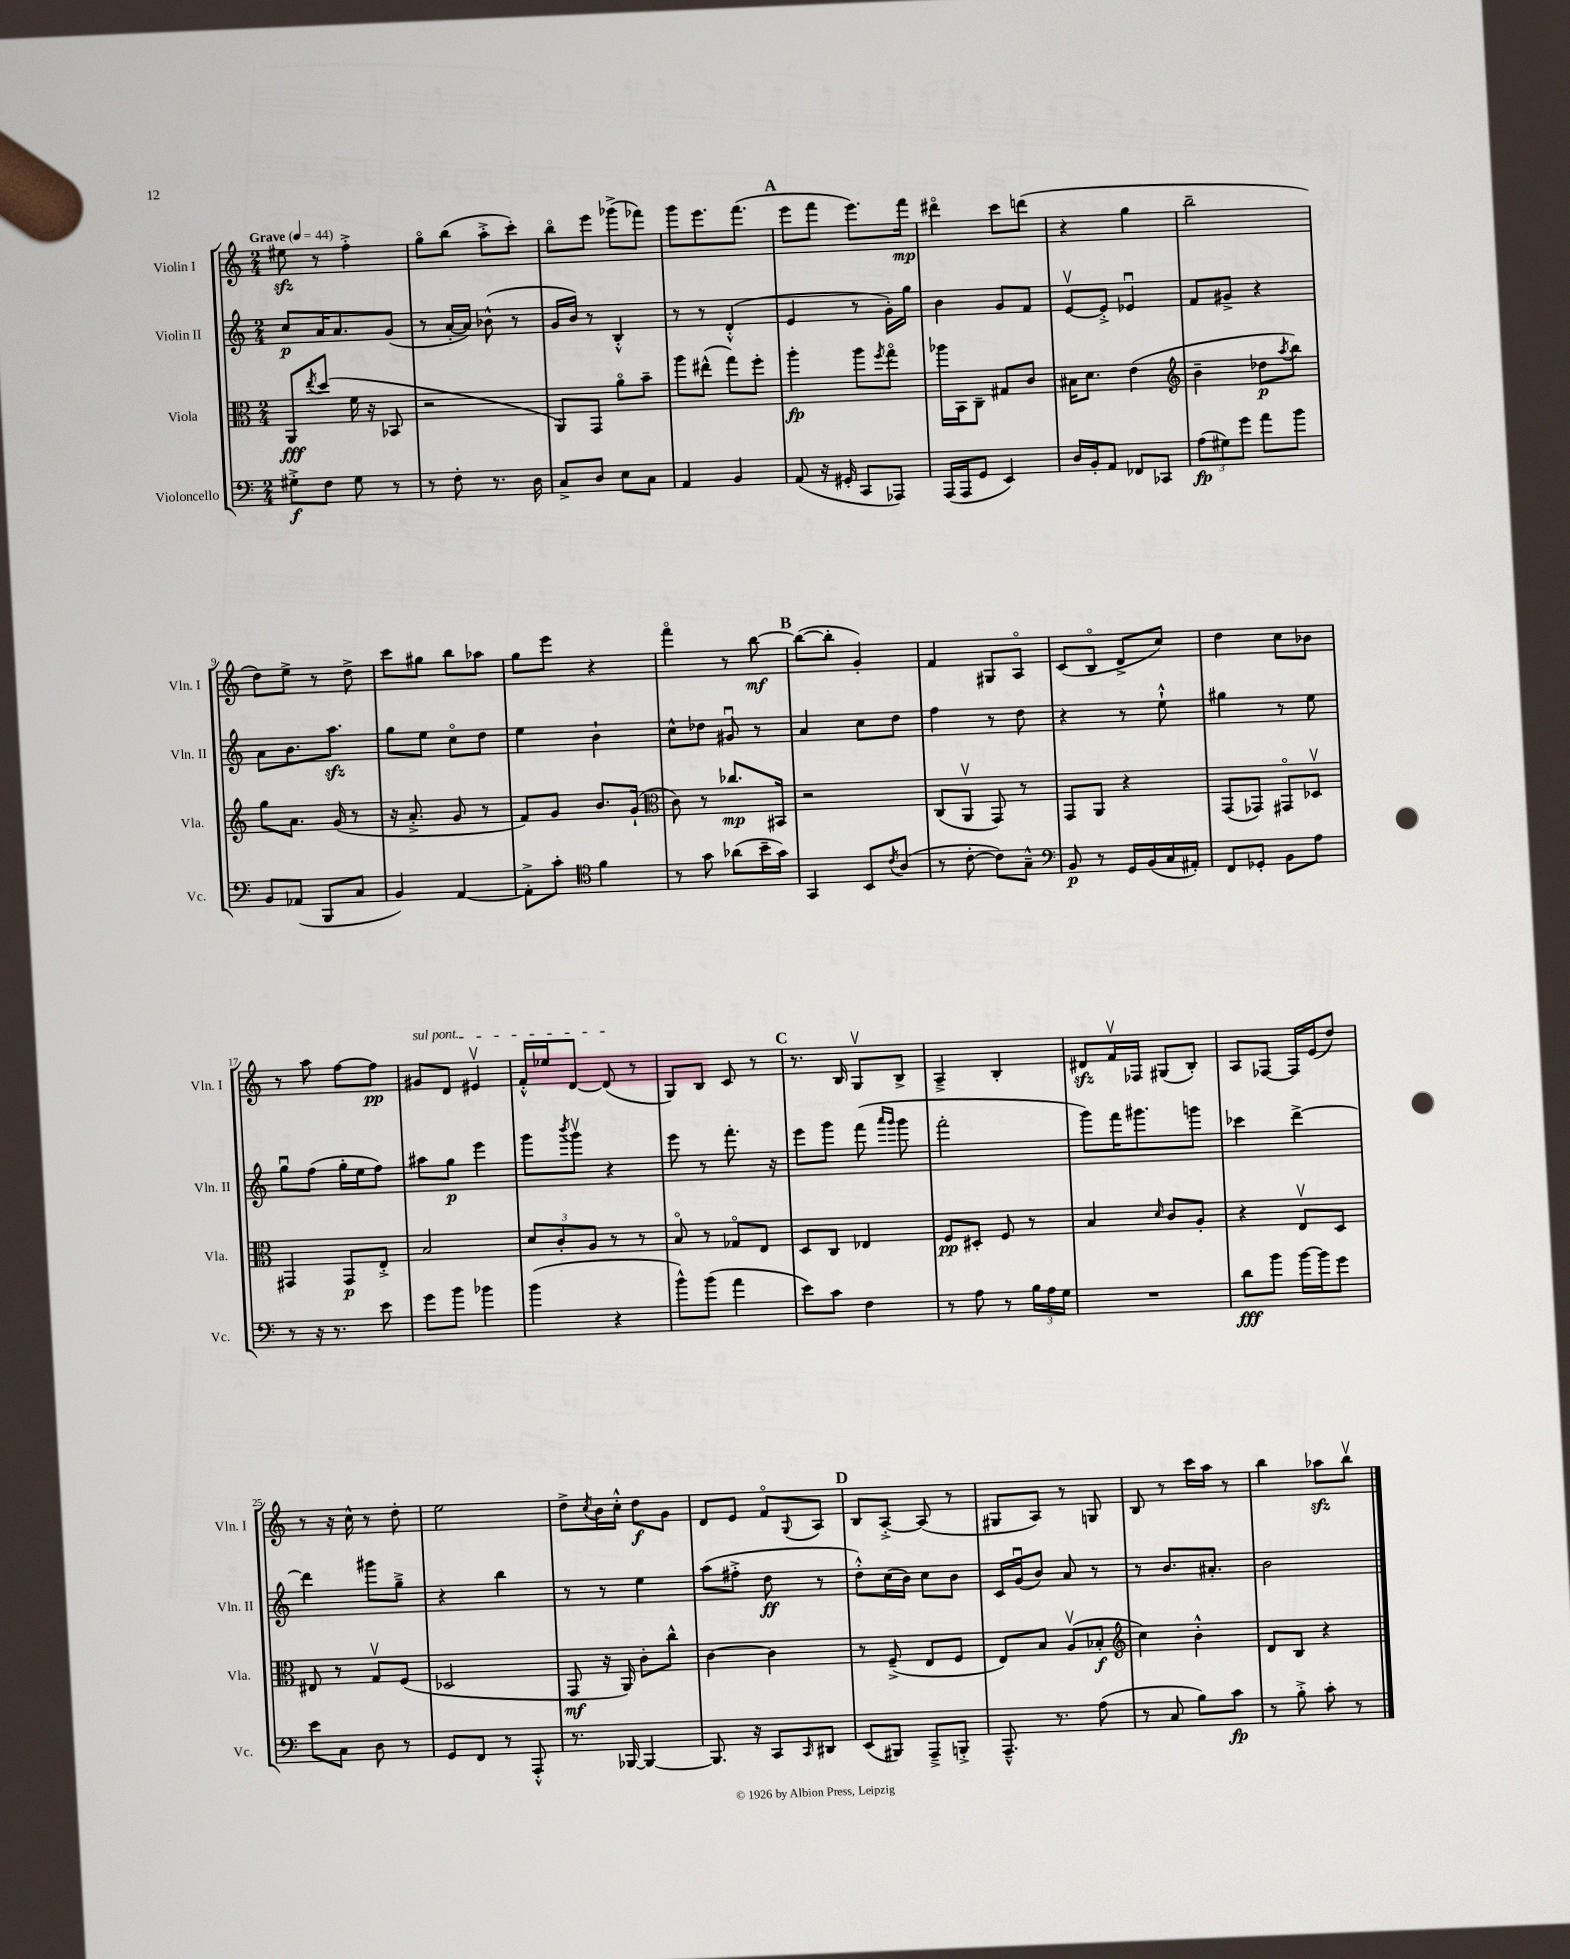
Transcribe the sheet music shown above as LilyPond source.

<<
\new StaffGroup <<
\new Staff = "s0" \with { instrumentName = "Violin I" shortInstrumentName = "Vln. I" } {
    \clef treble \key c \major \numericTimeSignature \time 2/4 \tempo "Grave" 4 = 44
    eis''8\sfz r8 f''4-.-> |
    g''8\flageolet b''8( a''8-.-> c'''8-.) |
    b''8\flageolet e'''8 ges'''8->( fes'''8) |
    g'''8 e'''8. f'''8.( |
    \mark \markup { \bold "A" } e'''8 f'''8 e'''8.) f'''16\mp |
    dis'''4\flageolet c'''8 d'''8( |
    r4 g''4 |
    b''2-- |
    d''8) e''8-> r8 d''8-> |
    c'''8 gis''8 b''8 aes''8 |
    g''8 e'''8 r4 |
    f'''4\flageolet r8 b''8~\mf |
    \mark \markup { \bold "B" } b''8~( b''8-. g'4-.) |
    f'4 gis8 a8\flageolet |
    c'8( b8\flageolet d'8-> c''8) |
    d''4 c''8 bes'8 |
    r8 a''8 f''8~ f''8\pp |
    \once \override TextSpanner.bound-details.left.text = \markup { \italic "sul pont." } gis'8\startTextSpan d'8 eis'4\upbow |
    f'16-.-^ ees''16 d'8~ d'8\stopTextSpan( r8 |
    g8) b8 c'8 r8 |
    \mark \markup { \bold "C" } r8. b16 g8\upbow b8-> |
    a4---> b4-. |
    dis'8\sfz f'16\upbow fes16 gis8( b8-.) |
    a8 fes8~ fes16 e'16( d''8) |
    r8 r16 c''16-^ r8 d''8-. |
    e''2 |
    d''8-> \acciaccatura { c''8 } b'16 c''16-.-^ d''8\f g'8 |
    d'8 e'8 f'8\flageolet \appoggiatura { g8 } a8 |
    \mark \markup { \bold "D" } b8 a8~-.-> a8( r8 |
    gis8 a8) r8 g8 |
    b8 r8 c'''16 a''16 r8 |
    b''4 aes''8\sfz b''8\upbow \bar "|." |
}
\new Staff = "s1" \with { instrumentName = "Violin II" shortInstrumentName = "Vln. II" } {
    \clef treble \key c \major \numericTimeSignature \time 2/4
    c''8\p a'16 a'8. g'8( |
    r8 a'16~-. a'16) bes'8-^( r8 |
    g'16 b'16) r8 b4-.-^ |
    r8 r8 d'4-.-^( |
    \mark \markup { \bold "A" } e'4 r8 g'16-.) g''16 |
    b'4 g'8 f'8 |
    e'8~\upbow e'8-.-> ees'4\downbow |
    f'8 gis'8-> r4 |
    a'8 b'8. a''8.\sfz |
    g''8 e''8 c''8\flageolet d''8 |
    e''4 b'4-! |
    c''8-^ des''8 gis'8\downbow r8 |
    \mark \markup { \bold "B" } a'4 c''8 d''8 |
    f''4 r8 d''8 |
    r4 r8 e''8-!-^ |
    gis''4 r8 e''8 |
    g''8\downbow f''8( g''16-. e''16 f''8) |
    ais''8 g''8\p e'''4 |
    g'''8 \acciaccatura { b'''8 } g'''8\upbow r4 |
    e'''8 r8 f'''8.-. r16 |
    \mark \markup { \bold "C" } e'''8 g'''8 f'''8( \grace { a'''16 g'''16 } g'''8 |
    f'''2-. |
    g'''8) f'''16 gis'''8. g'''8 |
    ces'''4 d'''4~-> |
    d'''4 gis'''8 g''8---> |
    r4 b''4 |
    r8 r8 e''4 |
    a''8( fis''8-.-> d''8\ff r8 |
    \mark \markup { \bold "D" } d''8-.-^) c''16( b'16) c''8 b'8 |
    c'16 g'16\downbow( b'8) a'8 r8 |
    r8 b'8. ais'8.-. |
    b'2 \bar "|." |
}
\new Staff = "s2" \with { instrumentName = "Viola" shortInstrumentName = "Vla." } {
    \clef alto \key c \major \numericTimeSignature \time 2/4
    a,8\fff \acciaccatura { e''8 } d''8( f'16 r16 bes,8 |
    r2 |
    a,8) g,8 a'8\flageolet b'8-- |
    a''8 eis''8-^( g''8) f''8-. |
    \mark \markup { \bold "A" } a''4-.\fp a''8 \acciaccatura { f''8 } g''8\flageolet |
    aes''16 b,16 c8-- gis8 c'8 |
    bis16 d'8. e'4( |
    \clef treble b'4-- des''8\p \acciaccatura { a''8 } b''8) |
    g''8 a'8. g'16( r8 |
    r16 a'8.-.-> g'8 r8 |
    f'8) g'8 b'8. g'16-!( |
    \clef alto c'8) r8 ces''8.\mp bis,16 |
    \mark \markup { \bold "B" } r2 |
    c8( a,8\upbow g,8) r8 |
    g,8 a,8 r4 |
    g,8( ges,8) gis,8\flageolet des8\upbow |
    gis,4 gis,8\p e8-.-> |
    b2 |
    \tuplet 3/2 { d'8 c'8-. a8 } r8 r8 |
    b8\flageolet r8 ges8\flageolet e8 |
    \mark \markup { \bold "C" } d8 c8 ees4 |
    f8\pp dis8-. f8 r8 |
    b4 \grace { d'16 } c'8 a8-. |
    r4 e8\upbow d8 |
    eis8 r8 g8\upbow f8( |
    des2 |
    g,8\mf r16 a,16) c'8-. c''8-^ |
    c'4~ c'4 |
    \mark \markup { \bold "D" } r8 f8--->( e8 f8 |
    e8) b8 a8\upbow( bes8-.\f |
    \clef treble c''4) b'4-.-^ |
    d'8 b8 r4 \bar "|." |
}
\new Staff = "s3" \with { instrumentName = "Violoncello" shortInstrumentName = "Vc." } {
    \clef bass \key c \major \numericTimeSignature \time 2/4
    gis8-.->\f f8 gis8 r8 |
    r8 f8-. r8. d16 |
    c8-> d8 e8 c8 |
    a,4 b,4 |
    \mark \markup { \bold "A" } a,8( r16 gis,16-. c,8 aes,,8) |
    a,,16( a,,16 g,8 e,4) |
    d16 b,16-. a,8 fes,8 ces,8 |
    \tuplet 3/2 { a8\fp( gis8) g'8 } a'8 b'8 |
    b,8 aes,8( b,,8 c8 |
    b,4) a,4~ |
    a,8-.-> c'8-. \clef tenor f'4 |
    r8 g'8 aes'8( b'16-- g'16) |
    \mark \markup { \bold "B" } g,4 b,8 \acciaccatura { c'8 } a8( |
    r8 c'8~-. c'8) g8---^ |
    \clef bass b,8\p r8 g,16 b,16( c16 ais,16-.) |
    f,8 ges,8-. b,8 a8 |
    r8 r16 r8. e'8 |
    g'8 b'8 bes'4 |
    b'4( r4 |
    b'8-^) b'8( a'4 |
    \mark \markup { \bold "C" } e'8) c'8 f4 |
    r8 a8 r8 \tuplet 3/2 { b16 a16 g16 } |
    R2 |
    d'8\fff b'8 b'16~ b'16 g'8 |
    e'8 c8 d8 r8 |
    g,8 f,8 r8 a,,8-.-^ |
    r8. bes,,16~ bes,,4~ |
    bes,,8. r16 c,8 \grace { c,16 } dis,8 |
    \mark \markup { \bold "D" } e,8( bis,,8) a,,8---> b,,8-.-> |
    a,,8.---^ r8. a8( |
    r8 c8 b8) c'8\fp |
    r8 b8-.-> c'8-. r8 \bar "|." |
}
>>
>>
